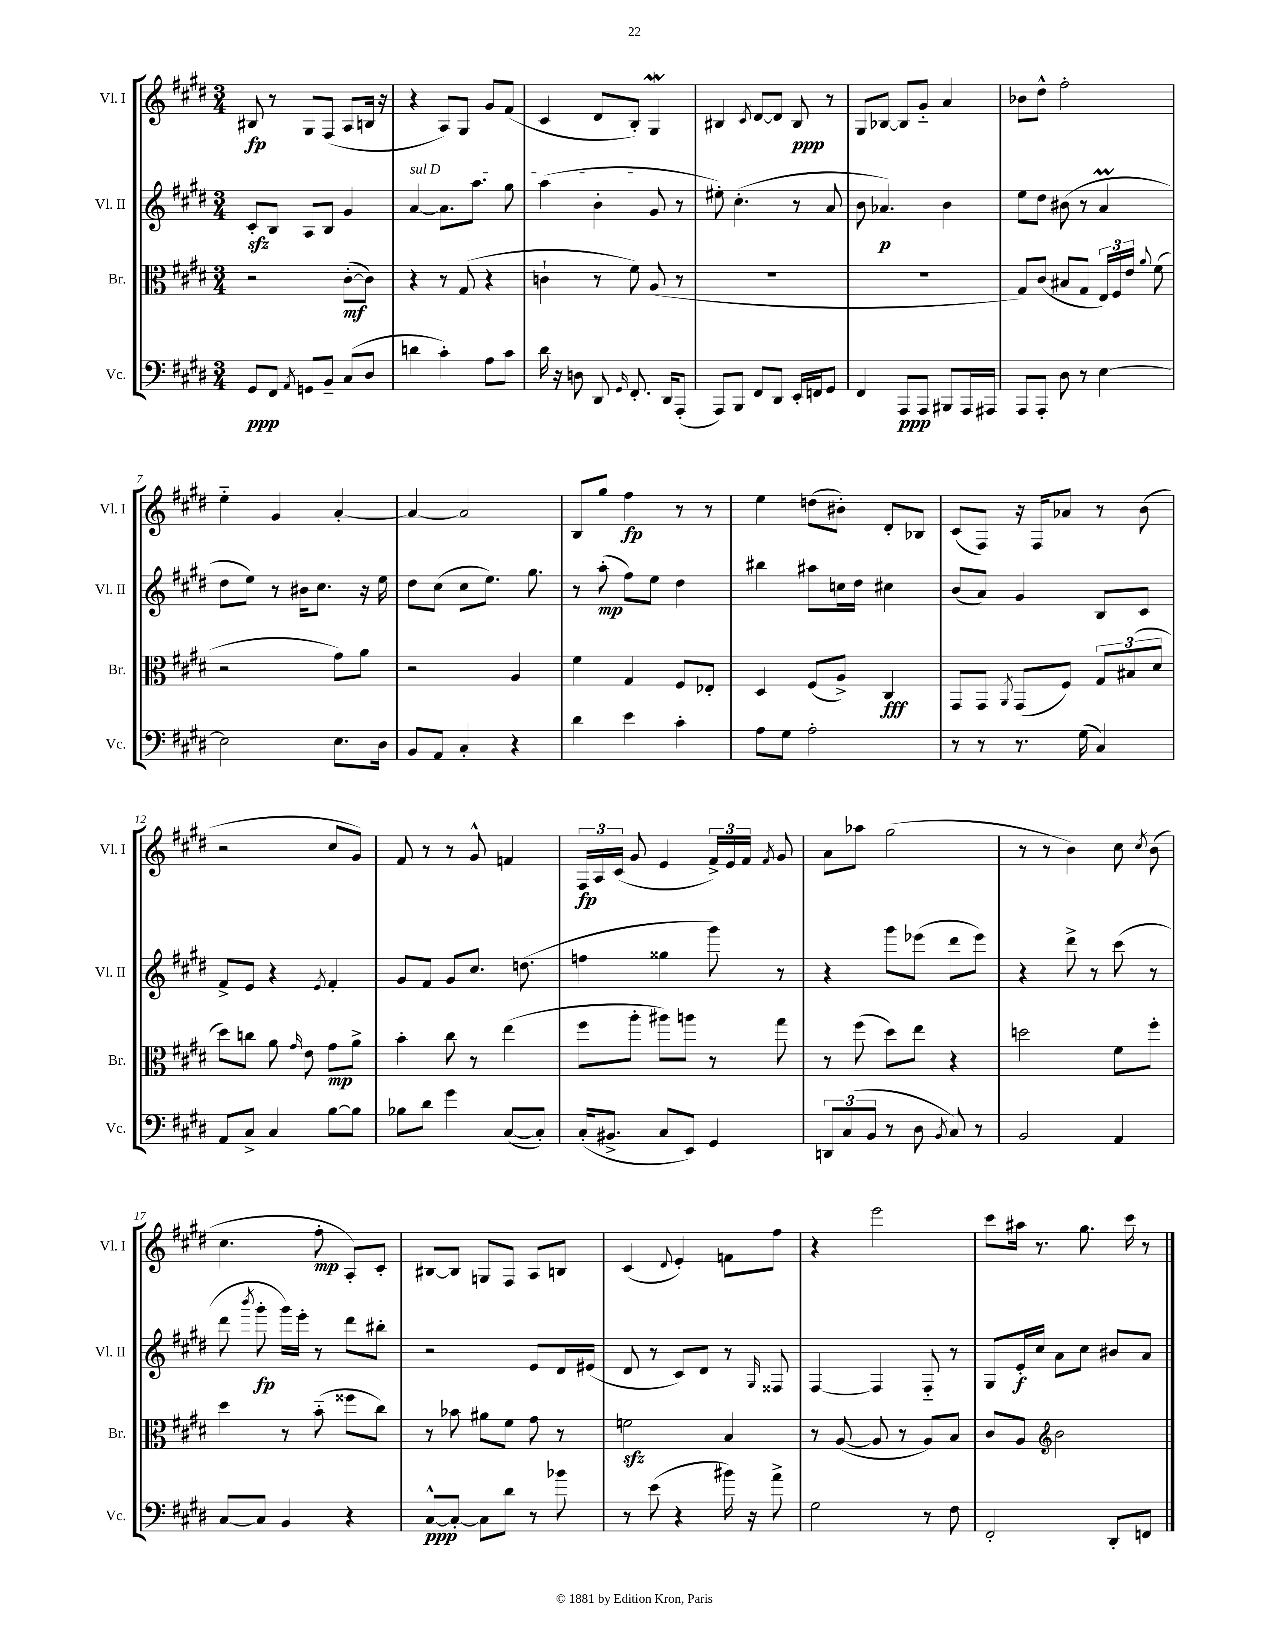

**kern	**kern	**kern	**kern
*staff4	*staff3	*staff2	*staff1
*clefF4	*clefC3	*clefG2	*clefG2
*k[f#c#g#d#]	*k[f#c#g#d#]	*k[f#c#g#d#]	*k[f#c#g#d#]
*M3/4	*M3/4	*M3/4	*M3/4
8GG#	2r	8c#'	8B#
8FF#	.	8B	8r
8qAA	.	.	.
8GG	.	8A	8G#
8BB~	.	8B	(8F#
(8C#	([8c#'	4g#	8A
8D#	8c#])	.	16B
.	.	.	16r
=	=	=	=
4d	4r	[4a	4r
4c#')	8r	8.a]	8A)
.	(8G#	.	8G#
.	.	8.aa	.
8A	4r	.	8g#
8c#	.	8gg#	(8f#
=	=	=	=
16d#	4c`	(4aa	4c#
16r	.	.	.
8D	.	.	.
8DD#	8r	4b'	8d#
16qqGG#	.	.	.
8.FF#'	8f#)	.	8B')
.	(8A	8g#	4G#
16DD#	.	.	.
(8AAA'	8r	8r	.
=	=	=	=
8AAA)	2.r	8ee#')	4B#
8BBB	.	(4.cc#'	.
.	.	.	8qc#
8FF#	.	.	[8d#
8DD#	.	.	8d#]
16EE'	.	8r	8B#
16FF	.	.	.
8GG#	.	8a	8r
=	=	=	=
4FF#	2.r	8b	8G#
.	.	4.a-)	[8B-
8AAA	.	.	8B-]
8AAA	.	.	8g#'~
8BBB#	.	4b	4a
16AAA	.	.	.
16AAA#	.	.	.
=	=	=	=
8AAA	8G#)	8ee	8b-
8AAA'	(8c#	8dd#	8dd#^^
8D#	8B#	(8b#	2ff#'
8r	8G#	8r	.
[4E	24E)	4a	.
.	24F#	.	.
.	24e	.	.
.	8qqa	.	.
.	(8f#	.	.
=	=	=	=
2E]	2r	8dd#	4ee'~
.	.	8ee)	.
.	.	8r	4g#
.	.	16b#	.
.	.	8.cc#	.
8.E	8g#)	.	[4a'
.	8a	16r	.
16D#	.	16ee	.
=	=	=	=
8BB	2r	8dd#	4a_
8AA	.	(8cc#	.
4C#'	.	8cc#	2a]
.	.	8.ee)	.
4r	4A	.	.
.	.	8.gg#	.
=	=	=	=
4d#	4f#	8r	8B
.	.	(8aa'	8gg#
4e	4G#	8ff#)	4ff#
.	.	8ee	.
4c#'	8F#	4dd#	8r
.	8E-'	.	8r
=	=	=	=
8A	4D#	4bb#	4ee
8G#	.	.	.
2A'	(8F#	8aa#	(8dd
.	8A^)	16cc	8b#')
.	.	16dd#	.
.	4C#	4cc#	8d#'
.	.	.	8B-
=	=	=	=
8r	8GG#	(8b	(8c#
8r	8GG#	8a)	8F#)
.	8qAA	.	.
8.r	(8GG#	4g#	16r
.	.	.	16F#
.	8F#)	.	8a-
(16G#	.	.	.
4C#)	12G#	8B	8r
.	(12B#	.	.
.	.	8c#	(8b
.	12d#	.	.
=	=	=	=
8AA	8dd#)	8f#^	2r
8C#^	8cc	8e	.
4C#	8a	4r	.
.	16qqg#	.	.
.	8e	.	.
.	.	8qe	.
[8B	8g#	4f#'	8cc#
8B]	8a^	.	8g#)
=	=	=	=
8B-	4b'	8g#	8f#
8d#	.	8f#	8r
4g#	8cc#	8g#	8r
.	8r	8.cc#	8g#^^
([8C#	(4ee	.	4f
.	.	(8.dd	.
8C#'])	.	.	.
=	=	=	=
(16C#'	8ff#	4ff	24F#
.	.	.	24A
8.BB#^	.	.	.
.	.	.	(24c#
.	8aa'	.	8g#
8C#	8aa#)	4gg##	4e
8EE)	8aa	.	.
4GG#	8r	8ggg#)	24f#^)
.	.	.	24e
.	.	.	24f#
.	.	.	8qf#
.	8gg#	8r	8g#
=	=	=	=
12DD	8r	4r	8a
(12C#	.	.	.
.	(8ff#	.	8aa-
12BB	.	.	.
8r	8dd#)	8ggg#	(2gg#
8D#	8ee	(8eee-	.
8qBB	.	.	.
8C#)	4r	8ddd#	.
8r	.	8eee-)	.
=	=	=	=
2BB	2dd	4r	8r
.	.	.	8r
.	.	8ddd#^	4b)
.	.	8r	.
4AA	8f#	(8ccc#	8cc#
.	.	.	8qcc#
.	8ff#'	8r	(8b
=	=	=	=
[8C#	4dd#	8ddd#	4.cc#
.	.	8qbbb	.
8C#]	.	8ggg#'	.
4BB	8r	16ggg#)	.
.	.	16eee'	.
.	(8b'~	8r	8ff#'
4r	8ff##	8ddd#	8A')
.	8cc#)	8bb#'	8c#'
=	=	=	=
[8C#^^	8r	2r	[8B#
8C#'_	8b-	.	8B#]
8C#]	8a#	.	8G
8d#	8f#	.	8F#
8r	8g#	8e	8A
8b-	8r	16d#	8B
.	.	(16e#	.
=	=	=	=
8r	2f	8d#	(4c#
(8e	.	8r	.
.	.	.	8qqd#
4r	.	8c#)	4e')
.	.	8d#	.
16b#)	4B	8r	8f
16r	.	.	.
.	.	16qqG#	.
8a^	.	8F##	8ff#
=	=	=	=
2G#	8r	[4F#	4r
.	([8A	.	.
.	8A]	4F#]	2eee
.	8r	.	.
8r	8A)	8F#'~	.
8F#	8B	8r	.
=	=	=	=
2FF#'	8c#	8G#	8ccc#
.	8A	16e'	16aa#
.	.	16cc#	8.r
*	*clefG2	*	*
.	2b	8a	.
.	.	8cc#	8.gg#
8DD#'	.	8b#	.
.	.	.	16ccc#
8FF	.	8a	8r
==	==	==	==
*-	*-	*-	*-
